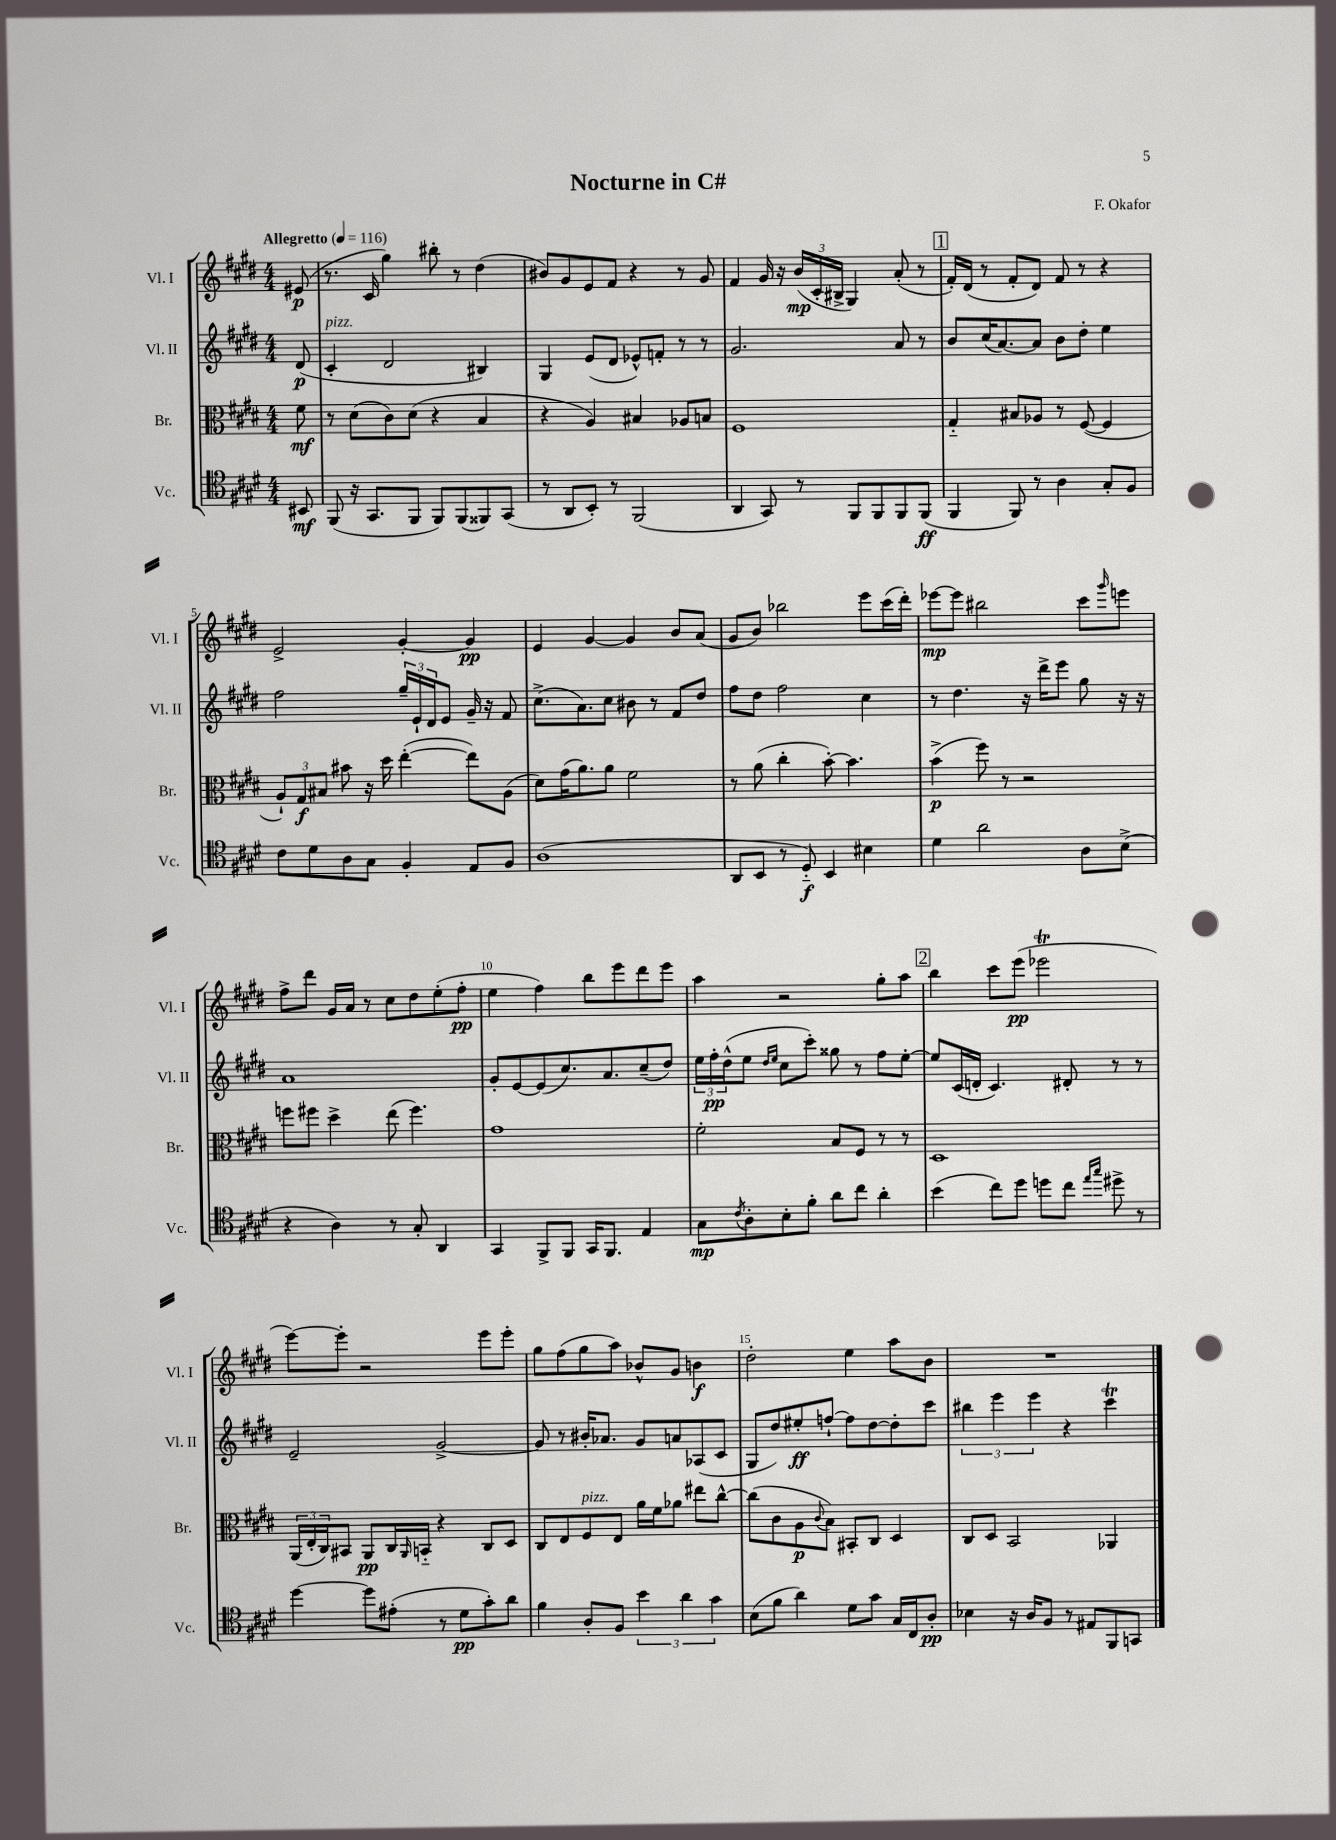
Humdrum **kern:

**kern	**dynam	**kern	**dynam	**kern	**dynam	**kern	**dynam
*part4	*part4	*part3	*part3	*part2	*part2	*part1	*part1
*staff4	*staff4	*staff3	*staff3	*staff2	*staff2	*staff1	*staff1
*I"Vc.	*	*I"Br.	*	*I"Vl. II	*	*I"Vl. I	*
*I'Vc.	*	*I'Br.	*	*I'Vl. II	*	*I'Vl. I	*
*clefC4	*	*clefC3	*	*clefG2	*	*clefG2	*
*k[f#c#g#d#]	*	*k[f#c#g#d#]	*	*k[f#c#g#d#]	*	*k[f#c#g#d#]	*
*M4/4	*	*M4/4	*	*M4/4	*	*M4/4	*
*MM116	*	*MM116	*	*MM116	*	*MM116	*
=	=	=	=	=	=	=	=
!	!	!	!	!	!	!LO:TX:a:B:t=Allegretto	!
8BB#X/	mf	8f#\	mf	(8d#/	p	(8e#X/	p
=1	=1	=1	=1	=1	=1	=1	=1
!	!	!	!	!LO:TX:a:i:t=pizz.	!	!	!
(8FF#/	.	8r	.	4c#'/	.	8.r	.
16r	.	(8d#\L	.	.	.	.	.
8.GG#/L	.	.	.	.	.	16c#/	.
.	.	8c#\)	.	2d#/	.	4gg#\)	.
8FF#/J	.	(8d#\J	.	.	.	.	.
8FF#/L)	.	4r	.	.	.	8bb#X'\	.
(8FF#/	.	.	.	.	.	8r	.
8FF##X/)	.	4B/	.	4B#X/)	.	(4dd#\	.
(8GG#/J	.	.	.	.	.	.	.
=2	=2	=2	=2	=2	=2	=2	=2
8r	.	4r	.	4G#/	.	8b#X/L)	.
8AA/L	.	.	.	.	.	8g#/	.
8BB'/J)	.	4A/)	.	(8e/L	.	8e/	.
8r	.	.	.	8d#/J	.	8f#/J	.
(2FF#/	.	4B#X/	.	8e-X^^/L)	.	4r	.
.	.	.	.	8fn'/J	.	.	.
.	.	8A-X/L	.	8r	.	8r	.
.	.	8Bn/J	.	8r	.	8g#/	.
=3	=3	=3	=3	=3	=3	=3	=3
4AA/	.	1F#	.	2.g#/	.	4f#/	.
8GG#/)	.	.	.	.	.	16g#/	.
.	.	.	.	.	.	16r	.
8r	.	.	.	.	.	(24b/LL	mp
.	.	.	.	.	.	24c#'/	.
.	.	.	.	.	.	24B#X^/JJ	.
8FF#/L	.	.	.	.	.	4G#/)	.
8FF#/	.	.	.	.	.	.	.
8FF#/	.	.	.	8a/	.	(8a'/	.
(8FF#/J	ff	.	.	8r	.	8r	.
!!LO:REH:place=s1:t=1
=4	=4	=4	=4	=4	=4	=4	=4
4FF#/	.	4G#/	.	8b/L	.	16f#'/LL)	.
.	.	.	.	.	.	(16d#/JJ	.
.	.	.	.	(16cc#/K	.	8r	.
.	.	.	.	[8.a/)	.	.	.
8FF#/)	.	8B#X/L	.	.	.	8f#'/L	.
8r	.	8A-X/J	.	8a/J]	.	8d#/J)	.
4A\	.	8r	.	8b\L	.	8f#/	.
.	.	([8F#/	.	8dd#'\J	.	8r	.
8G#'/L	.	4F#/]	.	4ee\	.	4r	.
8F#/J	.	.	.	.	.	.	.
!!LO:LB:g=z
=5	=5	=5	=5	=5	=5	=5	=5
8c#\L	.	12A`/L)	.	2ff#\	.	2e^/	.
.	.	12G#/	f	.	.	.	.
8d#\	.	.	.	.	.	.	.
.	.	12B#X/J	.	.	.	.	.
8A\	.	8b#X\	.	.	.	.	.
8G#\J	.	16r	.	.	.	.	.
.	.	16dd#\	.	.	.	.	.
4F#'/	.	([4ee'\	.	24gg#~/LL	.	[4g#'/	.
.	.	.	.	24e`/	.	.	.
.	.	.	.	24d#/J	.	.	.
.	.	.	.	8e/J	.	.	.
8E/L	.	8ee\L])	.	16g#~/	.	4g#/]	pp
.	.	.	.	16r	.	.	.
8F#/J	.	(8A\J	.	8f#/	.	.	.
=6	=6	=6	=6	=6	=6	=6	=6
(1A	.	8d#\L)	.	(8.cc#^\L	.	4e/	.
.	.	(16g#\K	.	.	.	.	.
.	.	8.a\)	.	8.a\)	.	.	.
.	.	.	.	.	.	[4g#/	.
.	.	8a\J	.	8cc#\J	.	.	.
.	.	2f#\	.	8b#X\	.	4g#/]	.
.	.	.	.	8r	.	.	.
.	.	.	.	8f#/L	.	8b/L	.
.	.	.	.	8dd#/J	.	(8a/J	.
=7	=7	=7	=7	=7	=7	=7	=7
8AA/L	.	8r	.	8ff#\L	.	8g#/L	.
8BB/J	.	(8a\	.	8dd#\J	.	8b/J)	.
8r	.	4cc#'\	.	2ff#\	.	2bb-X\	.
8D#/)	f	.	.	.	.	.	.
4BB/	.	[8b'\)	.	.	.	.	.
.	.	4.b\]	.	.	.	.	.
4B#X\	.	.	.	4cc#\	.	8eee\L	.
.	.	.	.	.	.	(16ccc#\L	.
.	.	.	.	.	.	16ddd#'\JJ)	.
=8	=8	=8	=8	=8	=8	=8	=8
4d#\	.	(4b^\	p	8r	.	[8eee-X\L	mp
.	.	.	.	4.dd#\	.	8eee-\J]	.
2a\	.	8ff#\)	.	.	.	2bb#X\	.
.	.	8r	.	.	.	.	.
.	.	2r	.	16r	.	.	.
.	.	.	.	16ddd#^\KL	.	.	.
.	.	.	.	8eee\J	.	.	.
8A\L	.	.	.	8gg#\	.	8ccc#\L	.
.	.	.	.	.	.	16qqggg#/	.
(8B^\J	.	.	.	16r	.	8eeen\J	.
.	.	.	.	16r	.	.	.
!!LO:LB:g=z
=9	=9	=9	=9	=9	=9	=9	=9
4r	.	8ffn\L	.	1a	.	8ff#^\L	.
.	.	8ff#X\J	.	.	.	8ddd#\J	.
4A\)	.	4dd#^\	.	.	.	16g#/LL	.
.	.	.	.	.	.	16a/JJ	.
.	.	.	.	.	.	8r	.
8r	.	(8ee\	.	.	.	8cc#\L	.
8G#'/	.	4.ff#\)	.	.	.	8dd#\	.
4AA/	.	.	.	.	.	(8ee'\	.
.	.	.	.	.	.	8ff#'\J	pp
=10	=10	=10	=10	=10	=10	=10	=10
4GG#/	.	1g#	.	8g#'/L	.	4ee\	.
.	.	.	.	[8e/	.	.	.
8FF#^/L	.	.	.	(8e/]	.	4ff#\)	.
8FF#/J	.	.	.	8.cc#/)	.	.	.
16GG#/KL	.	.	.	.	.	8bb\L	.
8.FF#/J	.	.	.	8.a/	.	.	.
.	.	.	.	.	.	8eee\	.
4E/	.	.	.	(8cc#~/	.	8ddd#\	.
.	.	.	.	8dd#/J)	.	8eee\J	.
=11	=11	=11	=11	=11	=11	=11	=11
8G#\L	mp	2f#'\	.	24ee\LL	.	4aa\	.
.	.	.	.	24ff#'\	pp	.	.
.	.	.	.	(24dd#^^\J	.	.	.
8qc#/	.	.	.	.	.	.	.
8A'\	.	.	.	8ee\J	.	.	.
.	.	.	.	16qqdd#/LL	.	.	.
.	.	.	.	16qqee/JJ	.	.	.
8B'\	.	.	.	8cc#\L	.	2r	.
8f#'\J	.	.	.	8ccc#'\J)	.	.	.
8a\L	.	8B/L	.	8gg##X\	.	.	.
8cc#\J	.	8F#/J	.	8r	.	.	.
4a'\	.	8r	.	8ff#\L	.	8gg#'\L	.
.	.	8r	.	[8ee'\J	.	8aa\J	.
!!LO:REH:place=s1:t=2
=12	=12	=12	=12	=12	=12	=12	=12
(4b\	.	1D#	.	8ee/L]	.	4bb\	.
.	.	.	.	(16c#/L	.	.	.
.	.	.	.	16dn'/JJ	.	.	.
8cc#\L)	.	.	.	4.c#/)	.	8ccc#\L	.
8dd#\J	.	.	.	.	.	(8eee\J	pp
8ddn\L	.	.	.	.	.	2eee-XT\	.
8cc#\J	.	.	.	8d#X'/	.	.	.
16qqee/LL	.	.	.	.	.	.	.
16qqgg#/JJ	.	.	.	.	.	.	.
8dd#X^\	.	.	.	8r	.	.	.
8r	.	.	.	8r	.	.	.
!!LO:LB:g=z
=13	=13	=13	=13	=13	=13	=13	=13
[4dd#\	.	(24AA/LL	.	2e~/	.	[8eee\L)	.
.	.	24E'/	.	.	.	.	.
.	.	24C#/J)	.	.	.	.	.
.	.	8BB#X/J	.	.	.	8eee'\J]	.
8dd#\L]	.	8AA/L	pp	.	.	2r	.
(8e#X'\J	.	16C#/L	.	.	.	.	.
.	.	16qqAA/	.	.	.	.	.
.	.	16BBn/JJ	.	.	.	.	.
8r	.	4r	.	[2g#^/	.	.	.
8d#\L	pp	.	.	.	.	.	.
8g#'\)	.	8C#/L	.	.	.	8eee\L	.
8a\J	.	8D#/J	.	.	.	8eee'\J	.
=14	=14	=14	=14	=14	=14	=14	=14
4f#\	.	8C#/L	.	8g#/]	.	8gg#\L	.
.	.	8E/	.	8r	.	(8ff#\	.
!	!	!LO:TX:a:i:t=pizz.	!	!	!	!	!
8A'/L	.	8F#/	.	16b#X'/KL	.	8gg#\	.
.	.	.	.	8.a-X/J	.	.	.
8F#/J	.	8E/J	.	.	.	8aa\J)	.
6b\	.	16a\LL	.	8g#/L	.	8b-X^^/L	.
.	.	16f#\J	.	.	.	.	.
.	.	8a-X\J	.	8an/	.	8g#/J	.
6a\	.	.	.	.	.	.	.
.	.	8ee#X\L	.	(8A-X/	.	4bn\	f
6g#\	.	.	.	.	.	.	.
.	.	[8cc#^^\J	.	8c#/J	.	.	.
=15	=15	=15	=15	=15	=15	=15	=15
(8B\L	.	(8cc#\L]	.	8G#/L	.	2dd#'\	.
8f#\J	.	8c#\	.	8dd#/)	.	.	.
4a\)	.	8A\	p	8ee#X'/	ff	.	.
.	.	8qqc#/	.	.	.	.	.
.	.	8B\J)	.	[8ffn`/J	.	.	.
8d#\L	.	8BB#X'/L	.	8ff\L]	.	4ee\	.
8g#\J	.	8C#/J	.	[8dd#\	.	.	.
16G#/LL	.	4D#/	.	8dd#'\]	.	8aa\L	.
16C#/J	.	.	.	.	.	.	.
8A'/J	pp	.	.	8ccc#\J	.	8b\J	.
=16	=16	=16	=16	=16	=16	=16	=16
4B-X\	.	8C#/L	.	6bb#X\	.	1r	.
.	.	8D#/J	.	.	.	.	.
.	.	.	.	6eee\	.	.	.
16r	.	2BB/	.	.	.	.	.
16A/KL	.	.	.	.	.	.	.
.	.	.	.	6eee\	.	.	.
8F#/J	.	.	.	.	.	.	.
8r	.	.	.	4r	.	.	.
8E#X/L	.	.	.	.	.	.	.
8FF#/	.	4AA-X/	.	4ccc#T\	.	.	.
8GGn/J	.	.	.	.	.	.	.
==	==	==	==	==	==	==	==
*-	*-	*-	*-	*-	*-	*-	*-
